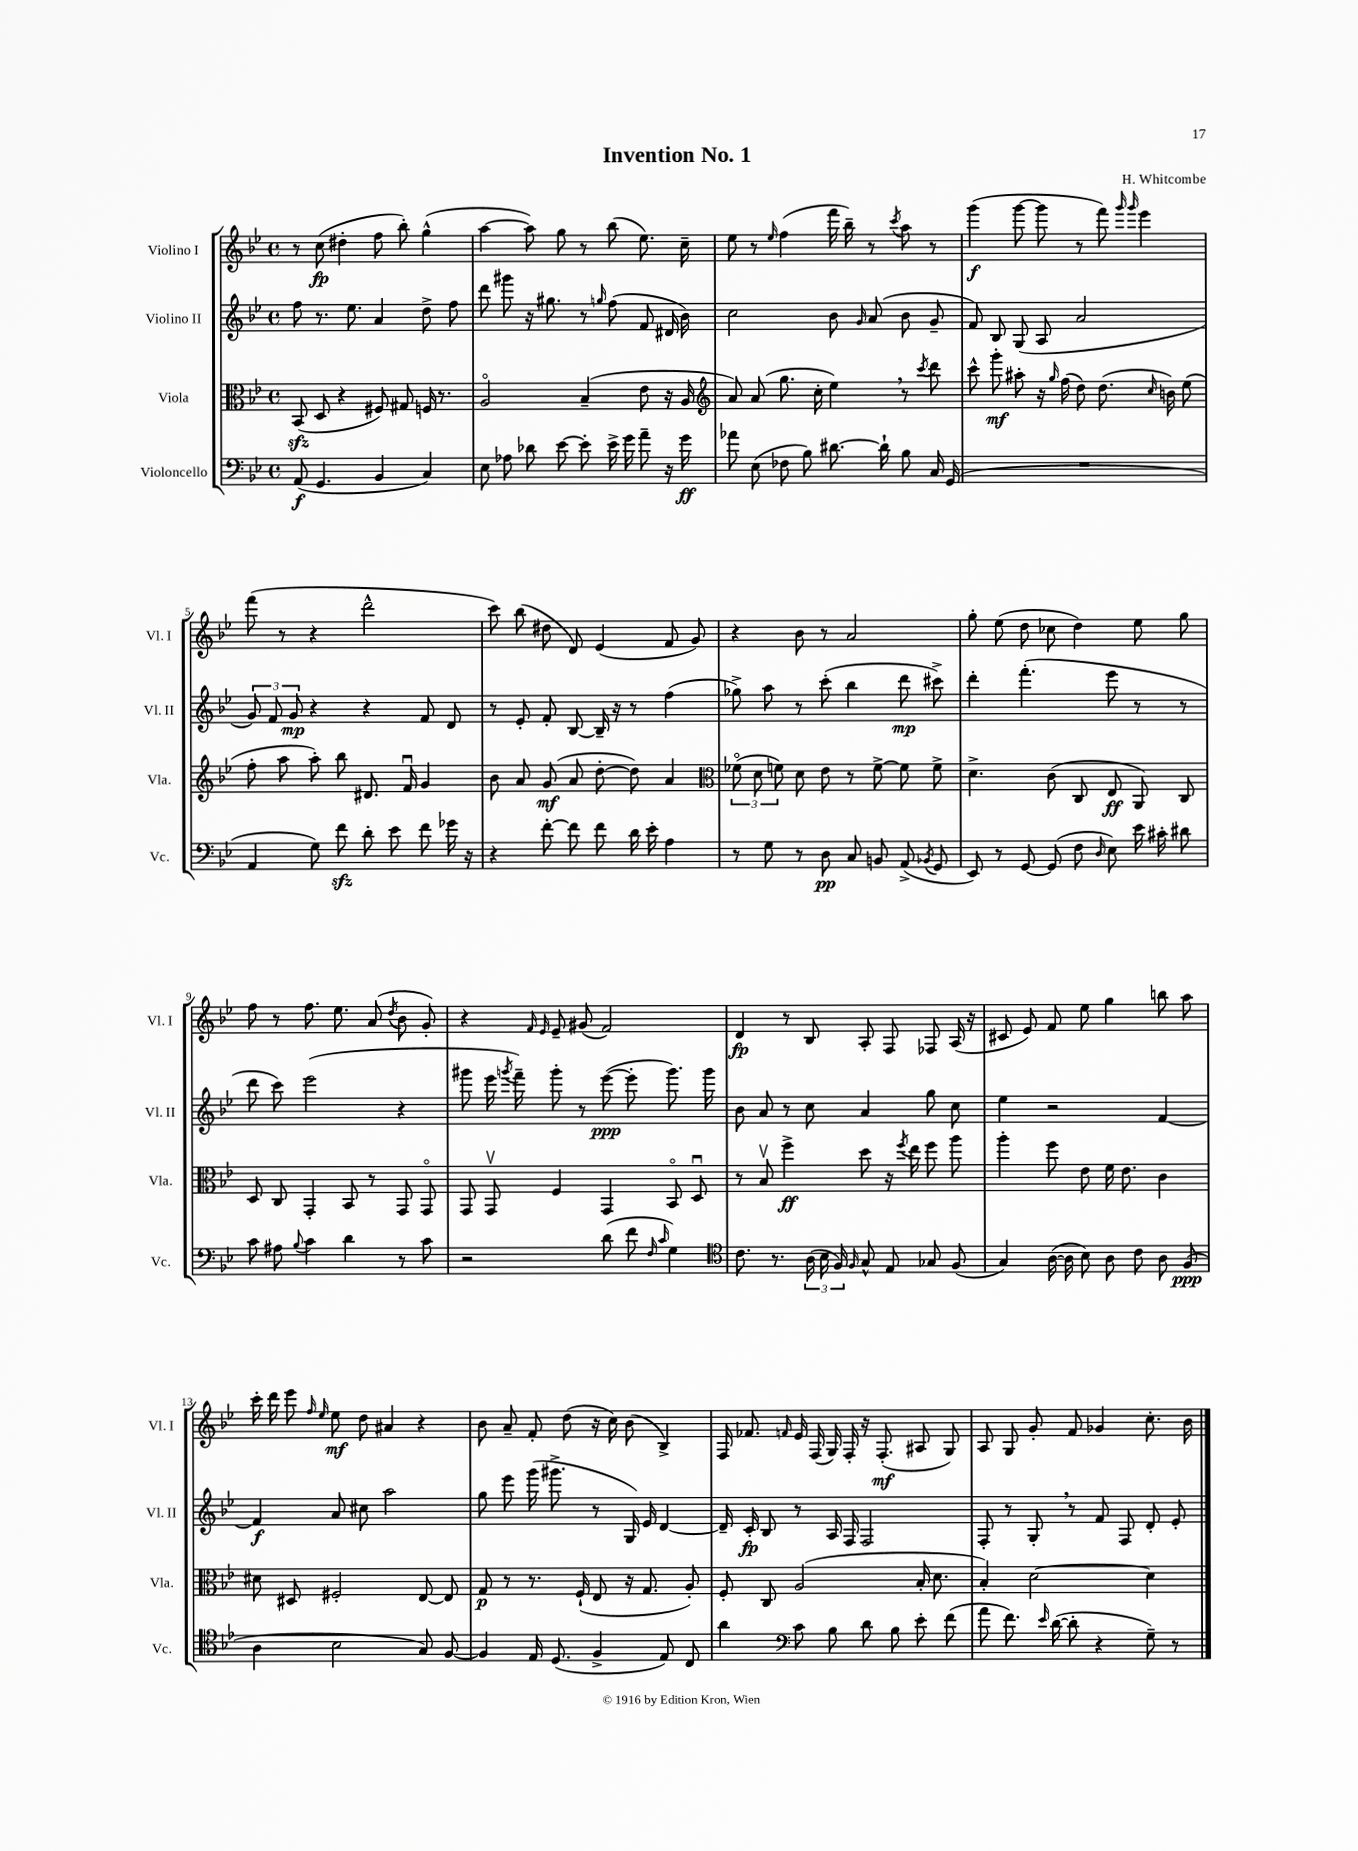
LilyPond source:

\header { title = "Invention No. 1" composer = "H. Whitcombe" }
<<
\new StaffGroup <<
\new Staff = "s0" \with { instrumentName = "Violino I" shortInstrumentName = "Vl. I" } {
    \clef treble \key bes \major \defaultTimeSignature \time 4/4
    \autoBeamOff r8 c''8\fp( dis''4-. f''8 bes''8-.) g''4-^( |
    a''4~ a''8) g''8 r8 bes''8( ees''8.) c''16-- |
    ees''8 r8 \grace { ees''16 } f''4( f'''16 bes''16--) r8 \acciaccatura { c'''8 } a''8 r8 |
    g'''4\f( g'''8~ g'''8 r8 f'''8) \grace { g'''16 g'''16 } ees'''4 |
    f'''8( r8 r4 d'''2-^ |
    c'''8) bes''8( dis''8 d'8) ees'4( f'8 g'8) |
    r4 bes'8 r8 a'2 |
    g''8-. ees''8( d''8 ces''8 d''4) ees''8 g''8 |
    f''8 r8 f''8. ees''8. a'8( \acciaccatura { d''8 } bes'8 g'8-.) |
    r4 \grace { f'16 ees'16 } ees'8-- gis'8( f'2) |
    d'4\fp r8 bes8 a8-. f8 fes8 a16( r16 |
    cis'8 ees'8) f'8 ees''8 g''4 b''8 a''8 |
    c'''16-. d'''16 ees'''8 \grace { f''16 ees''16 } ees''8\mf d''8 ais'4 r4 |
    bes'8 a'8-- f'8-. d''8( r16 c''16) bes'8( bes4->) |
    f16 fes'8. \grace { f'16 } ees'16 f16( g16) f16-. r16 f8.-.\mf( ais8 g8) |
    a8 g8 g'8-. f'8 ges'4 c''8.-. bes'16 \bar "|." |
}
\new Staff = "s1" \with { instrumentName = "Violino II" shortInstrumentName = "Vl. II" } {
    \clef treble \key bes \major \defaultTimeSignature \time 4/4
    \autoBeamOff f''8 r8. ees''8. a'4 d''8-> f''8 |
    d'''8 gis'''8 r16 gis''8. r8 \grace { g''16 } f''8( f'8 dis'16 bes'16) |
    c''2 bes'8 \grace { g'16 } a'8( bes'8 g'8-- |
    f'8) bes8 g8( a8 a'2 |
    \tuplet 3/2 { g'8) f'8 g'8\mp } r4 r4 f'8 d'8 |
    r8 ees'8-. f'8-. bes8~ bes16-- r16 r8 f''4( |
    ges''8->) a''8 r8 c'''8-.( bes''4 d'''8\mp cis'''8->) |
    d'''4-. f'''4.-.( ees'''8 r8 r8 |
    d'''8 c'''8) ees'''2( r4 |
    gis'''8 ees'''16 \acciaccatura { g'''8 } f'''16--) g'''8-. r8 ees'''8~\ppp( ees'''8-. g'''8.) g'''16 |
    bes'8 a'8 r8 c''8 a'4 g''8 c''8 |
    ees''4 r2 f'4~ |
    f'4\f a'8 cis''8 a''2 |
    g''8 ees'''8 g'''16( gis'''8.-> r8 g16) ees'16 d'4~ |
    d'16-- c'16-.\fp bes8 r8 a16 f16 f2 |
    f8-. r8 g8-. \breathe r8 f'8 f8 d'8-. ees'8-. \bar "|." |
}
\new Staff = "s2" \with { instrumentName = "Viola" shortInstrumentName = "Vla." } {
    \clef alto \key bes \major \defaultTimeSignature \time 4/4
    \autoBeamOff bes,8\sfz( d8 r4 fis8) gis8 f16 r8. |
    a2\flageolet bes4--( ees'8 r16 a16 |
    \clef treble a'8) a'8( g''8. c''16-. ees''4) \breathe r8 \acciaccatura { c'''8 } d'''8 |
    c'''8-^ g'''8-.\mf ais''8-. r16 \grace { g''16 } f''16( d''8) d''8.( \grace { c''16 } b'16) ees''8( |
    f''8-. a''8 a''8-.) bes''8 dis'8. f'16\downbow g'4 |
    bes'8 a'8 g'8\mf( a'8 d''8~-. d''8) a'4 |
    \clef alto \tuplet 3/2 { fes'8\flageolet( d'8 f'8) } d'8 ees'8 r8 f'8~-> f'8 f'8-> |
    d'4.-> c'8( c8 ees8\ff a,8) c8 |
    d8 c8 g,4-. bes,8 r8 g,8 g,8\flageolet |
    g,8 g,8\upbow f4 g,4 bes,8\flageolet d8\downbow |
    r8 bes8\upbow f''4->\ff d''8 r16 \acciaccatura { f''8 } ees''16 f''8 a''8 |
    a''4-. f''8 ees'8 f'16 ees'8. c'4 |
    dis'8 dis8 fis2-. ees8~ ees8 |
    g8\p r8 r8. f16-!( ees8 r16 g8. a8-.) |
    f8-. c8 a2( bes16-. d'8. |
    bes4-.) d'2~ d'4 \bar "|." |
}
\new Staff = "s3" \with { instrumentName = "Violoncello" shortInstrumentName = "Vc." } {
    \clef bass \key bes \major \defaultTimeSignature \time 4/4
    \autoBeamOff a,8\f( g,4. bes,4 c4) |
    ees8 aes8 des'8 ees'8~ ees'8-. ees'16-> g'16 a'8-- r16 g'16\ff |
    aes'8 ees8( fes8 bes8) dis'8.~ dis'16-! bes8 c16 g,16( |
    R1 |
    a,4 g8) f'8\sfz d'8-. ees'8 f'8 ges'16 r16 |
    r4 f'8~-. f'8 f'8 d'16 ees'16-. a4 |
    r8 g8 r8 d8\pp c8 b,8 a,8->( \acciaccatura { bes,8 } g,8 |
    ees,8) r8 g,8~ g,8( f8 \grace { d16 } ees8) ees'16 cis'16-. dis'8 |
    c'8 ais8 \appoggiatura { bes8 } c'4 d'4 r8 c'8 |
    r2 d'8( f'8 \grace { f16 c'16 } g4) |
    \clef tenor c'8. r8. \tuplet 3/2 { a16( bes16 f16) } \grace { f16 } g8-^ ees8 ges8 f8( |
    g4) a16~( a16 bes8) a8 c'8 a8 f8\ppp( |
    a4 bes2 g8) f8~ |
    f4 ees16 d8.( f4-> ees8) c8 |
    a'4 \clef bass c'8 bes8 d'8 bes8 ees'8-. f'8( |
    a'8 f'8.) \grace { ees'16 } d'16~( d'8-. r4 g8--) r8 \bar "|." |
}
>>
>>
